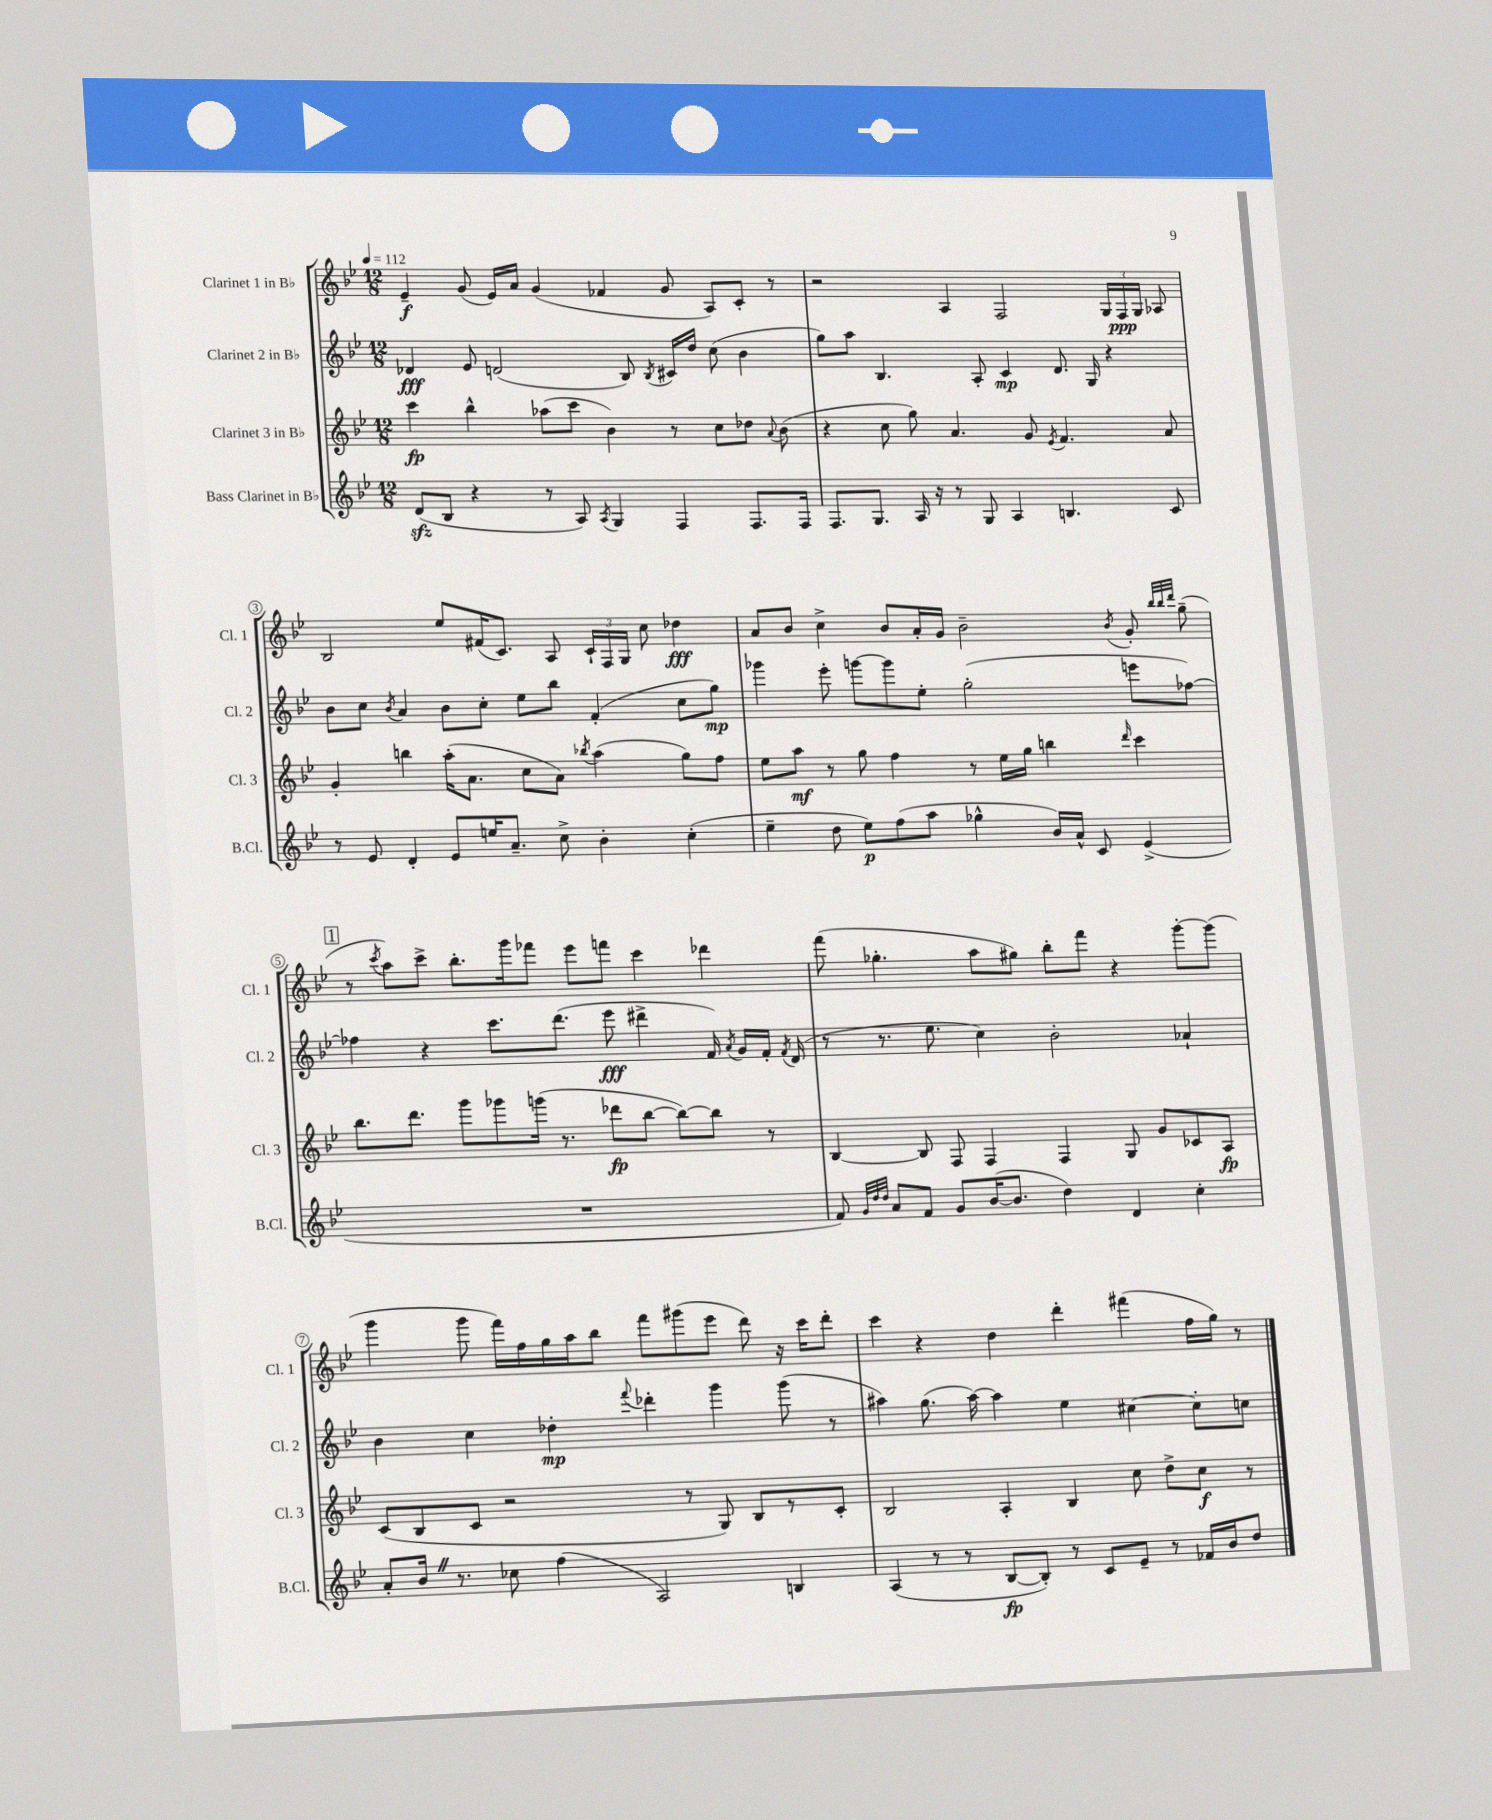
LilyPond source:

<<
\new StaffGroup <<
\new Staff = "s0" \with { instrumentName = "Clarinet 1 in Bb" shortInstrumentName = "Cl. 1" } {
    \clef treble \key bes \major \numericTimeSignature \time 12/8 \tempo 4 = 112
    \autoBeamOff ees'4--\f g'8( ees'16[) a'16] g'4( fes'4 g'8 a8[) c'8]-. r8 |
    r2 a4 f2 \tuplet 3/2 { g16[ f16\ppp g16] } aes8 |
    bes2 ees''8[ fis'16( c'8.]) a8 \tuplet 3/2 { c'16[-! f16 g16] } c''8 des''4\fff |
    a'8[ bes'8] c''4-> bes'8[ a'16-. g'16] bes'2-- \acciaccatura { bes'8 } g'8-. \grace { bes''32[ bes''32 d'''32] } g''8--( |
    \mark \markup { \box "1" } r8 \acciaccatura { c'''8 } a''8[) c'''8]-> bes''8.[-. g'''16 fes'''8] ees'''8[ f'''8] c'''4 des'''4 |
    f'''8( ges''4.-. a''8[ gis''8]) bes''8[-. f'''8] r4 g'''8[~-. g'''8]( |
    g'''4 g'''8 f'''16[) f''16 g''16 a''16 bes''8] f'''8[ gis'''8( ees'''8] d'''8) r16 c'''16[ d'''8]-. |
    c'''4 r4 d''4 d'''4-. fis'''4( f''16[ g''16]) r8 \bar "|." |
}
\new Staff = "s1" \with { instrumentName = "Clarinet 2 in Bb" shortInstrumentName = "Cl. 2" } {
    \clef treble \key bes \major \numericTimeSignature \time 12/8
    \autoBeamOff des'4\fff ees'8 d'2( bes8) \acciaccatura { bes8 } cis'16[ d''16] c''8( bes'4 |
    g''8[) a''8] bes4. a8-. c'4\mp d'8. g16 r4 |
    bes'8[ c''8] \acciaccatura { bes'8 } a'4 bes'8[ c''8]-. ees''8[ bes''8] f'4-.( c''8[ g''8]\mp) |
    ges'''4 ees'''8-. g'''8[~ g'''8 ees''8]-. g''2-.( e'''8[ fes''8]~) |
    \mark \markup { \box "1" } fes''4 r4 c'''8.[ d'''8.]( ees'''8\fff dis'''4-> f'16) \acciaccatura { a'8 } g'16[ f'16]-. \acciaccatura { f'8 } d'16( |
    r8 r8. ees''8. c''4) bes'2-. aes'4-! |
    bes'4 c''4 des''4-.\mp \appoggiatura { f'''8 } des'''4-. g'''4 g'''8( r8 |
    ais''4) g''8.( ais''16~) ais''4 ees''4 cis''4~ cis''8[-. c''8] \bar "|." |
}
\new Staff = "s2" \with { instrumentName = "Clarinet 3 in Bb" shortInstrumentName = "Cl. 3" } {
    \clef treble \key bes \major \numericTimeSignature \time 12/8
    \autoBeamOff c'''4\fp bes''4-^ aes''8[( c'''8] bes'4) r8 c''8[ des''8] \appoggiatura { a'8 } bes'8( |
    r4 c''8 g''8) a'4. g'8 \acciaccatura { ees'8 } f'4. a'8 |
    g'4-. b''4 a''16[-.( a'8.] c''8[ a'8]) \acciaccatura { bes''8 } a''4( g''8[) f''8] |
    ees''8[ a''8]\mf r8 g''8 f''4 r8 ees''16[ g''16] b''4 \grace { d'''16 } c'''4 |
    \mark \markup { \box "1" } bes''8.[ d'''8.] g'''8[ ges'''8 g'''16]( r8. des'''8[\fp bes''8]~ bes''8[~) bes''8] r8 |
    bes4~ bes8 f8 f4 f4 g8 g'8[ ces'8 a8]\fp |
    c'8[( bes8 c'8] r2 r8 g8) bes8[ r8 c'8]-. |
    bes2 a4-. bes4 c''8 d''8[-> c''8]\f r8 \bar "|." |
}
\new Staff = "s3" \with { instrumentName = "Bass Clarinet in Bb" shortInstrumentName = "B.Cl." } {
    \clef treble \key bes \major \numericTimeSignature \time 12/8
    \autoBeamOff d'8[\sfz( bes8] r4 r8 a8) \acciaccatura { a8 } g4 f4 f8.[ f16] |
    f8.[ g8.] a16 r16 r8 g8 a4 b4. c'8 |
    r8 ees'8 d'4-. ees'8[ e''16 a'8.]-- c''8-> bes'4-. c''4-.( |
    ees''4-- d''8 ees''8[\p) f''8( a''8] ges''4-^ bes'16[) a'16]-^ c'8 ees'4->( |
    \mark \markup { \box "1" } R1. |
    f'8) \grace { g'32[ d''32 d''32] } a'8[ f'8] g'8[ bes'16~( bes'8.] d''4) d'4 c''4-. |
    a'8[-. bes'16] \once \override BreathingSign.text = \markup { \musicglyph "scripts.caesura.straight" } \breathe r8. ces''8 f''4( a2) b4 |
    a4( r8 r8 bes8[~\fp bes8]-.) r8 c'8[ ees'8]-- r8 fes'16[ bes'16 d''8] \bar "|." |
}
>>
>>
\layout { \context { \Score \override BarNumber.stencil = #(make-stencil-circler 0.1 0.3 ly:text-interface::print) } }
